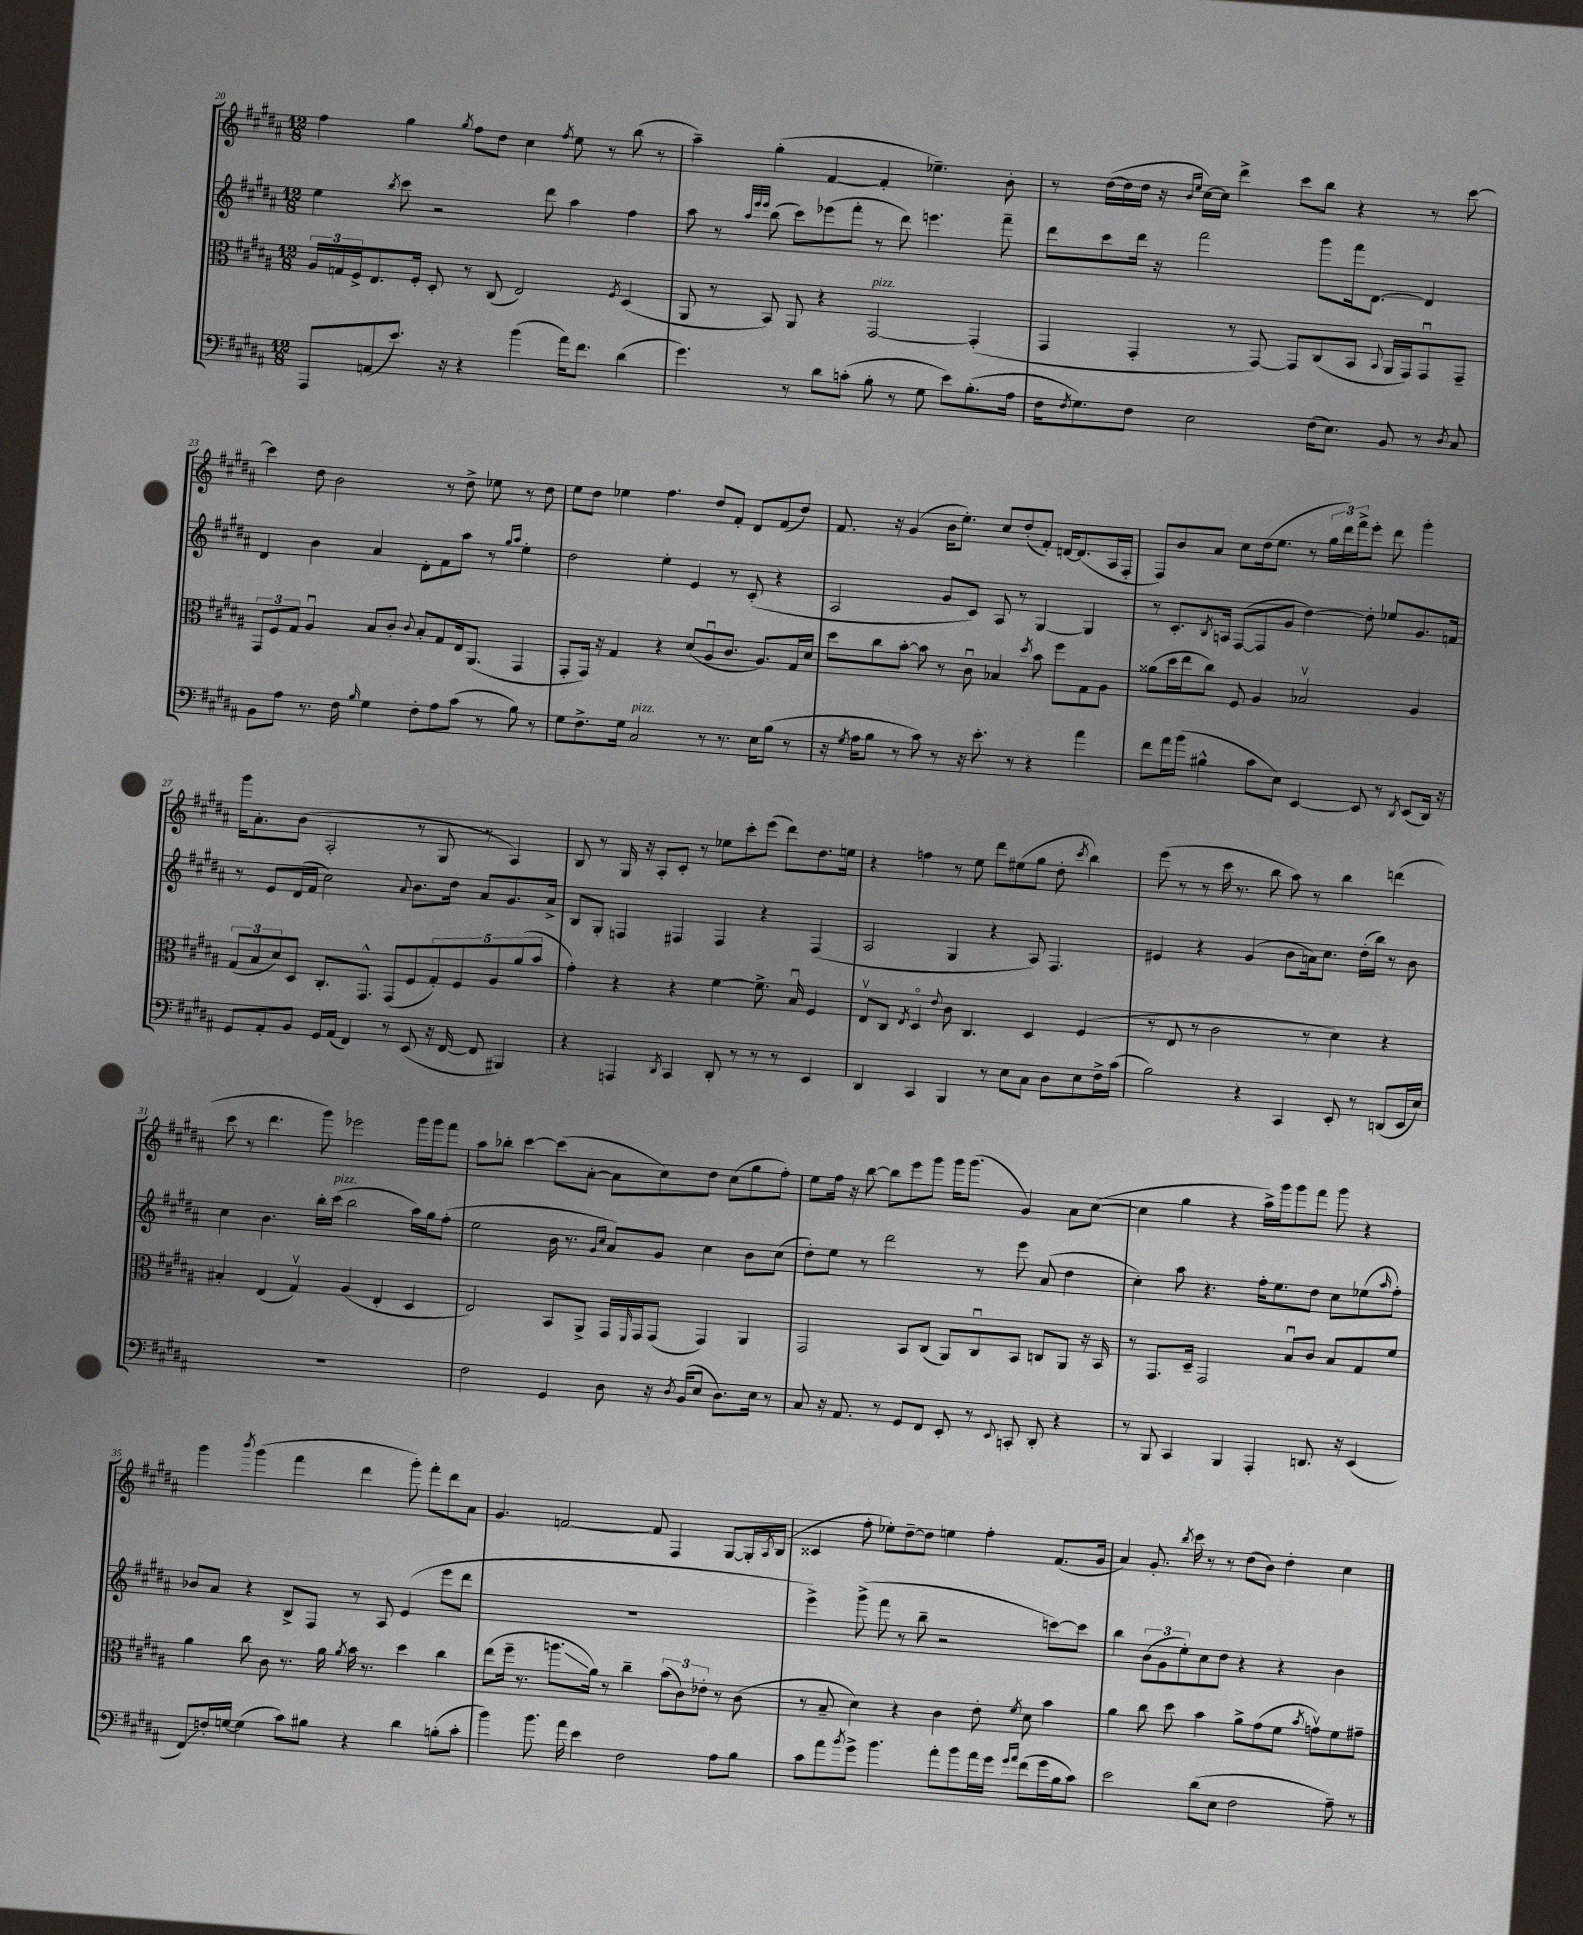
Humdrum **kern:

**kern	**kern	**kern	**kern
*staff4	*staff3	*staff2	*staff1
*clefF4	*clefC3	*clefG2	*clefG2
*k[f#c#g#d#a#]	*k[f#c#g#d#a#]	*k[f#c#g#d#a#]	*k[f#c#g#d#a#]
*M12/8	*M12/8	*M12/8	*M12/8
8AAA#/L	24A#/LL	4ee\	4ff#\
.	24G/	.	.
.	24F#^/J	.	.
(8AA/	8.E/	.	.
.	.	8qbb/	.
8.e/J)	.	8ccc#\	4gg#\
.	16F#'/Jk	.	.
.	8D#'/	2r	.
16r	.	.	.
.	.	.	8qgg#/
4r	8r	.	8ff#\L
.	(8C#/	.	8dd#\J
(4b\	2E/)	.	4cc#\
.	.	8ddd#\	.
.	.	.	8qff#/
16a#\LK)	.	4aa#\	8ee\
8.f#\J	.	.	.
.	.	.	8r
.	8qF#/	.	.
(4d#\	(4D#/	4ff#\	(8bb\
.	.	.	8r
=	=	=	=
4.g#\)	8AA#/	8aa#\	4aa#~\)
.	8r	8r	.
.	.	32qqaa#/LLL	.
.	.	32qqeee/	.
.	.	32qqeee/JJJ	.
.	8BB/)	(8bb\	(4gg#'\
8r	8AA#/	8ccc#\L)	.
8d#\L	4r	(8eee-\	[4f#/
(8c'\J	.	8fff#'\J	.
8B'\	[2GG#/	8r	4f#'/]
8r	.	8ddd#\)	.
8G#\	.	4.eee\	4.ee-~\)
8e\L)	.	.	.
(8.B'\	(4GG#'/]	.	.
.	.	8fff#~\	8b'\
16A#\Jk	.	.	.
=	=	=	=
16F#\LK	4GG#/	8ddd#\L	8r
8qF#/	.	.	.
8.G#\)	.	.	.
.	.	8ccc#\	([16dd#\LL
.	.	.	16dd#\]
8F#\J	4GG#'/	16ddd#\Jk	16dd#\JJ
.	.	16r	16r
.	.	.	16qqb/LL
.	.	.	16qqee/JJ
2E\	.	2fff#\	[16cc#\LL)
.	.	.	16cc#\]JJ
.	8r	.	4ddd#^\
.	[8GG#/)	.	.
.	8GG#/]L	.	8ccc#\L
(16F#\LK	(8C#/	8ggg#\L	8bb\J
8.E\J)	.	.	.
.	8BB/J	16fff#\k	4r
.	.	[8.d#\J	.
.	8qqBB/	.	.
8BB/	16AA#/LL	.	.
.	16GG#/J)	.	.
8r	8GG#u/	4d#/]	8r
8qD#/	.	.	.
8C#/	8GG#~/J	.	[8ccc#\
=	=	=	=
8BB\L	12GG#/L	4d#/	4ccc#\]
.	12F#/	.	.
8A#\J	.	.	.
.	12G#/J	.	.
8.r	4A#u/	4b\	8dd#\
.	.	.	2b\
16F#\	.	.	.
16qqB/	.	.	.
4G#\	8B/L	4a#/	.
.	8c#'/J	.	.
.	8qqc#/	.	.
8F#'\L	8B'/L	8d#'\L	.
8A#\	8G#/	8f#\	8r
(8c#\J	16E/k	8aa#\J	8dd#^\
.	(8.AA#/J	.	.
8r	.	8r	8ee-\
.	.	16qqgg#/LL	.
.	.	16qqaa#/JJ	.
8B\)	4GG#/	4ee'\	8r
8r	.	.	8dd#\
=	=	=	=
8G#\L	8GG#'/L	2dd#\	8ee\L
8.F#^\	16GG#/Jk)	.	8dd#\J
.	16r	.	.
.	4G#/	.	4ee-\
16G#\Jk	.	.	.
2C#/	.	.	.
.	4r	4ee'\	4.ff#\
.	(8d#/L	4e/	.
8r	8A#u/	.	8dd#/L
8.r	8.c#/J	8r	8f#'/J
.	.	(8c#'/	8d#/L
16E\LK	8.A#/L)	.	.
(8B\J	.	4r	(8f#/
8r	16G#/L	.	8dd#/J)
.	16d#/JJ	.	.
=	=	=	=
16r	8dd#\L	2A#/	8.f#/
8qG#/	.	.	.
16A#\LK	.	.	.
8B\J	8cc#\	.	.
.	.	.	16r
8r	[8b'\J	.	(4g#/
8c#\)	8b\]	.	.
8r	8r	8g#/L	16b\LK
.	.	.	8.ee'\J)
16r	8c#u\	8c#/J)	.
8.e'\	.	.	.
.	4B-/	8A#/	8cc#/L
8r	.	8r	(8dd#'/
.	8qdd#/	.	.
4r	8b\	[4G#/	8f#'/J)
.	8ff#\L	.	[16d/LK
.	.	.	(8.d/]
4a#\	8G#\	4G#/]	.
.	8A#\J	.	16A#/L
.	.	.	16F#'/JJ
=	=	=	=
8f#\L	(8a##\L	8r	8F#/L)
16a#\L	16dd#\L	8.c#'/L	8b/
(16b\JJ	16ee\J	.	.
4B#^^\	8cc#\J)	.	8a#/J
.	.	8qB/	.
.	.	16A/Jk	.
.	8F#/	([8F#/L	8cc#\L
8c#\L	4A#/	8F#/]	(16dd#\k
.	.	.	8.ee\J
8E\J)	.	8g#/J	.
[4EE/	2B-v/	[4dd#\)	8r
.	.	.	24gg#\LL
.	.	.	24ddd#\)
.	.	.	24fff#^\J
8EE/]	.	8dd#'\]	8eee'\J
8r	.	8ee-/L	8ddd#\
8qDD#/	.	.	.
(8EE/L	4A#/	8.g#/	4ggg#'\
16DD#/Jk)	.	.	.
16r	.	16f/Jk	.
=	=	=	=
8GG#/L	(12G#/L	8r	16ggg#\LK
.	.	.	8.a#'\
.	12B/	.	.
8AA#'/	.	8e/L	.
.	12d#/)	.	.
8BB/J	8D#/J	(16d#/L	(8b\J
.	.	16f#/JJ	.
16GG#/LL	8.C#'/L	2cc#\)	2A#'/
(16AA#/JJ	.	.	.
4FF#/)	.	.	.
.	8.GG#^^/J	.	.
8r	(8GG#/L	.	.
.	.	8qqa#/	.
(8EE/	8F#/	8.b\L	8r
16r	10G#'/)	.	8G#/
[16FF#/	.	16dd#\Jk	.
.	10F#/	.	.
8FF#/]	.	8a#/L	8r
.	10A#/	.	.
4BBB#/)	.	8.g#/	4A#/)
.	(10a#/	.	.
.	10b/J	.	.
.	.	16a#^/Jk	.
=	=	=	=
4r	4g#'\)	8B/L	8B/
.	.	8G#'/J	8r
4AAA/	4r	4F/	16G#/
.	.	.	16r
.	.	.	8A#'/L
8qDD#/	.	.	.
4CC#/	4r	4F#/	8c#'/J
.	.	.	8r
8DD#'/	[4f#\	4F#/	8ee-\L
8r	.	.	8ccc#'\
8r	8.f#^\]	4r	(8eee\J
8r	.	.	8ddd#\L)
.	16Bu/	.	.
4EE/	4F#/	(4F#/	8.dd#\
.	.	.	16ee\Jk
=	=	=	=
4DD#/	8Ev/L	2A#/	4r
.	8C#/J	.	.
.	8qE/	.	.
4CC#/	4D#o/	.	4ff\
.	8qqe/	.	.
4BBB/	8c#\	4G#/	8r
.	4.C#/	.	8ee\
8r	.	4r	8ddd#\L
8E\L	.	.	(8ee#\
8C#\J	4D#/	8A#/)	8gg#\J
8D#\L	.	4.F#/	8dd#'\
.	.	.	8qccc#/
8E\	(4F#/	.	4bb\)
16F#^\L	.	.	.
(16c#\JJ	.	.	.
=	=	=	=
2B\)	8r	4e#/	(8eee\
.	8E/	.	8r
.	8r	4r	8r
.	2c#\	.	16ccc#\
.	.	.	8.r
4r	.	(4g#/	.
.	.	.	8bb\
4CC#/	.	8b\L	8aa#\)
.	8r	16a\k)	8r
.	.	8.cc#\J	.
8EE'/	4d#\)	.	4bb\
8r	.	(16dd#'\LL	.
.	.	16bb\JJ)	.
(8DD/L	4r	8r	(4ddd\
16EE/L	.	8b\	.
16E/JJ)	.	.	.
=	=	=	=
1.r	4B#'/	4cc#\	8ccc#\
.	.	.	8r
.	(4E/	4.b\	4.ddd#\
.	4G#v/)	.	.
.	.	16bb'\LL	8ggg#\)
.	.	(16ccc#\JJ	.
.	(4A#/	2bb\	2eee-\
.	4E'/	.	.
.	4D#/	16aa#\LL)	16ggg#\LL
.	.	16gg#\J	16ggg#\J
.	.	(8ff#'\J	8fff#\J
=	=	=	=
2F#\	2E/)	2ee\	8aa#\L
.	.	.	8bb-'\J
.	.	.	[4ccc#\
4GG#/	8BB/L	16b\	(8ccc#\]L
.	.	8.r	.
.	8AA#^/J	.	[8a#'\J
.	.	16qqg#/LL	.
.	.	16qqcc#/JJ	.
8D#\	16GG#/LL	8a#/L)	8a#\]L
.	16qqFF#/	.	.
.	16GG#/J	.	.
16r	(8GG#/J	8g#/J	8cc#\)
8qD#/	.	.	.
(16BB/LK	.	.	.
8E/J	4GG#/)	4cc#\	8dd#\J
8.D#\L)	.	.	(8cc#\L
.	4AA#/	8b\L	8gg#\
16E\Jk	.	.	.
8r	.	(8cc#\J	8ff#'\J)
=	=	=	=
8C#/	2GG#/	8dd#'\L)	8ee\L
16r	.	8ee\J	16ff#\Jk
8.AA#/	.	.	16r
.	.	8r	[8bb\
8r	.	2ddd#\	8bb\]L
8GG#/L	8BB/L	.	8eee\
8FF#/J	(8C#/J	.	8ggg#\J
8EE'/	8AA#/L)	.	16ggg#\LK
.	.	.	(8.ggg#\J
8r	8C#u/	8r	.
8qqEE/	.	.	.
8CC'/	8BB/J	8eee\	4g#/)
8DD#'/	8C/L	(8a#/	.
4r	8AA#/J	4dd#\	8a#\L
.	16r	.	([8cc#\J
.	16BB/	.	.
=	=	=	=
8r	8r	4cc#'\)	4cc#\]
8BBB/	8.GG#/L	.	.
4CC#/	.	8aa#\	4gg#\
.	16D#~/Jk	.	.
.	2GG#/	4.r	.
4BBB/	.	.	4r
4AAA#'/	.	16ff#'\LK	16aa#^\LL)
.	.	8.ee\	16ggg#\J
.	8Bu/L	.	8ggg#\
8.DD/	8c#/J	8dd#\J	8fff#\J
.	8B/L	8cc#\L	8ggg#\
16r	.	.	.
(4EE/	8G#/	(8ee-\	4r
.	.	16qqaa#/	.
.	8f#/J	8ff#'\J)	.
=	=	=	=
8FF#/L)	4a#\	8b-/L	4ggg#\
16F'/L	.	8a#/J	.
[16G/JJ	.	.	.
.	.	.	8qbbb/
(4G\]	8cc#\	4r	(4ggg#\
.	8c#\	.	.
8c#\L)	8.r	8B^/L	4fff#\
8B#\J	.	8F#/J	.
.	16a#\	.	.
.	8qa#/	.	.
4r	16b\	8r	4ddd#\
.	8.r	.	.
.	.	8A#/	.
4d#\	4dd#\	(4e/	8ggg#'\)
.	.	.	8fff#'\L
(8B'\L	4cc#\	8eee\L	8ddd#\
8c#'\J	.	8ddd#\J	8a#\J
=	=	=	=
4b\)	(8ee\L	1.r	4.g#/
.	16ff#~\Jk	.	.
.	8.r	.	.
8.b\	.	.	.
.	8.aa\L	.	[2f/
16a#\	.	.	.
4e\	.	.	.
.	16a#\Jk)	.	.
.	8r	.	.
2F#\	4cc#~\	.	.
.	.	.	8f/]
.	(12b\L	.	4F#/
.	12c#\)	.	.
.	12e-'\J	.	.
8A#\L	8r	.	[8G#/L
8B\J	(8c#\	.	16G#'/]L
.	.	.	8qA#/
.	.	.	(16B/JJ
=	=	=	=
8c#\L	8r	4eee^\)	4c##/
8a#\	8B~/	.	.
8qb/	.	.	.
8g#^\J	4d#\)	(8ggg#^\	8ff#'\
4.b\	.	8fff#\	8ee-'\L)
.	4r	8r	[8dd#~\
.	.	8bb~\	8dd#\]J
8a#'\L	4c#\	2r	4ee\
8b\	.	.	.
16a#\L	8e'\	.	4ff#'\
16g#\JJ	.	.	.
16qqg#/LL	.	.	.
16qqa#/JJ	8qf#/	.	.
(8f#\L	8d#\	.	.
16g#\L	4b\	[8ccc\L)	(8.f#/L
16B\J	.	.	.
8c#\J)	.	8ccc\]J	.
.	.	.	16g#/Jk
=	=	=	=
2e\	4a#\	4bb\	4a#/)
.	8cc#\	(12b\L	8.g#'/
.	.	12g#\	.
.	8dd#\	.	.
.	.	12ee'\)	.
.	.	.	8qbb/
.	.	.	16ccc#\
(8d#\L	4b\	8cc#\	8r
8E\J	.	8dd#\J	8r
2F#\	8a#^\L	4r	(8dd#\L
.	(8g#\	.	8b\J)
.	8f#\J	4r	4dd#'\
.	8qb/	.	.
.	8gv\L)	.	.
8A#~\)	8f#\	4b\	4cc#\
8r	8g#~\J	.	.
==	==	==	==
*-	*-	*-	*-
